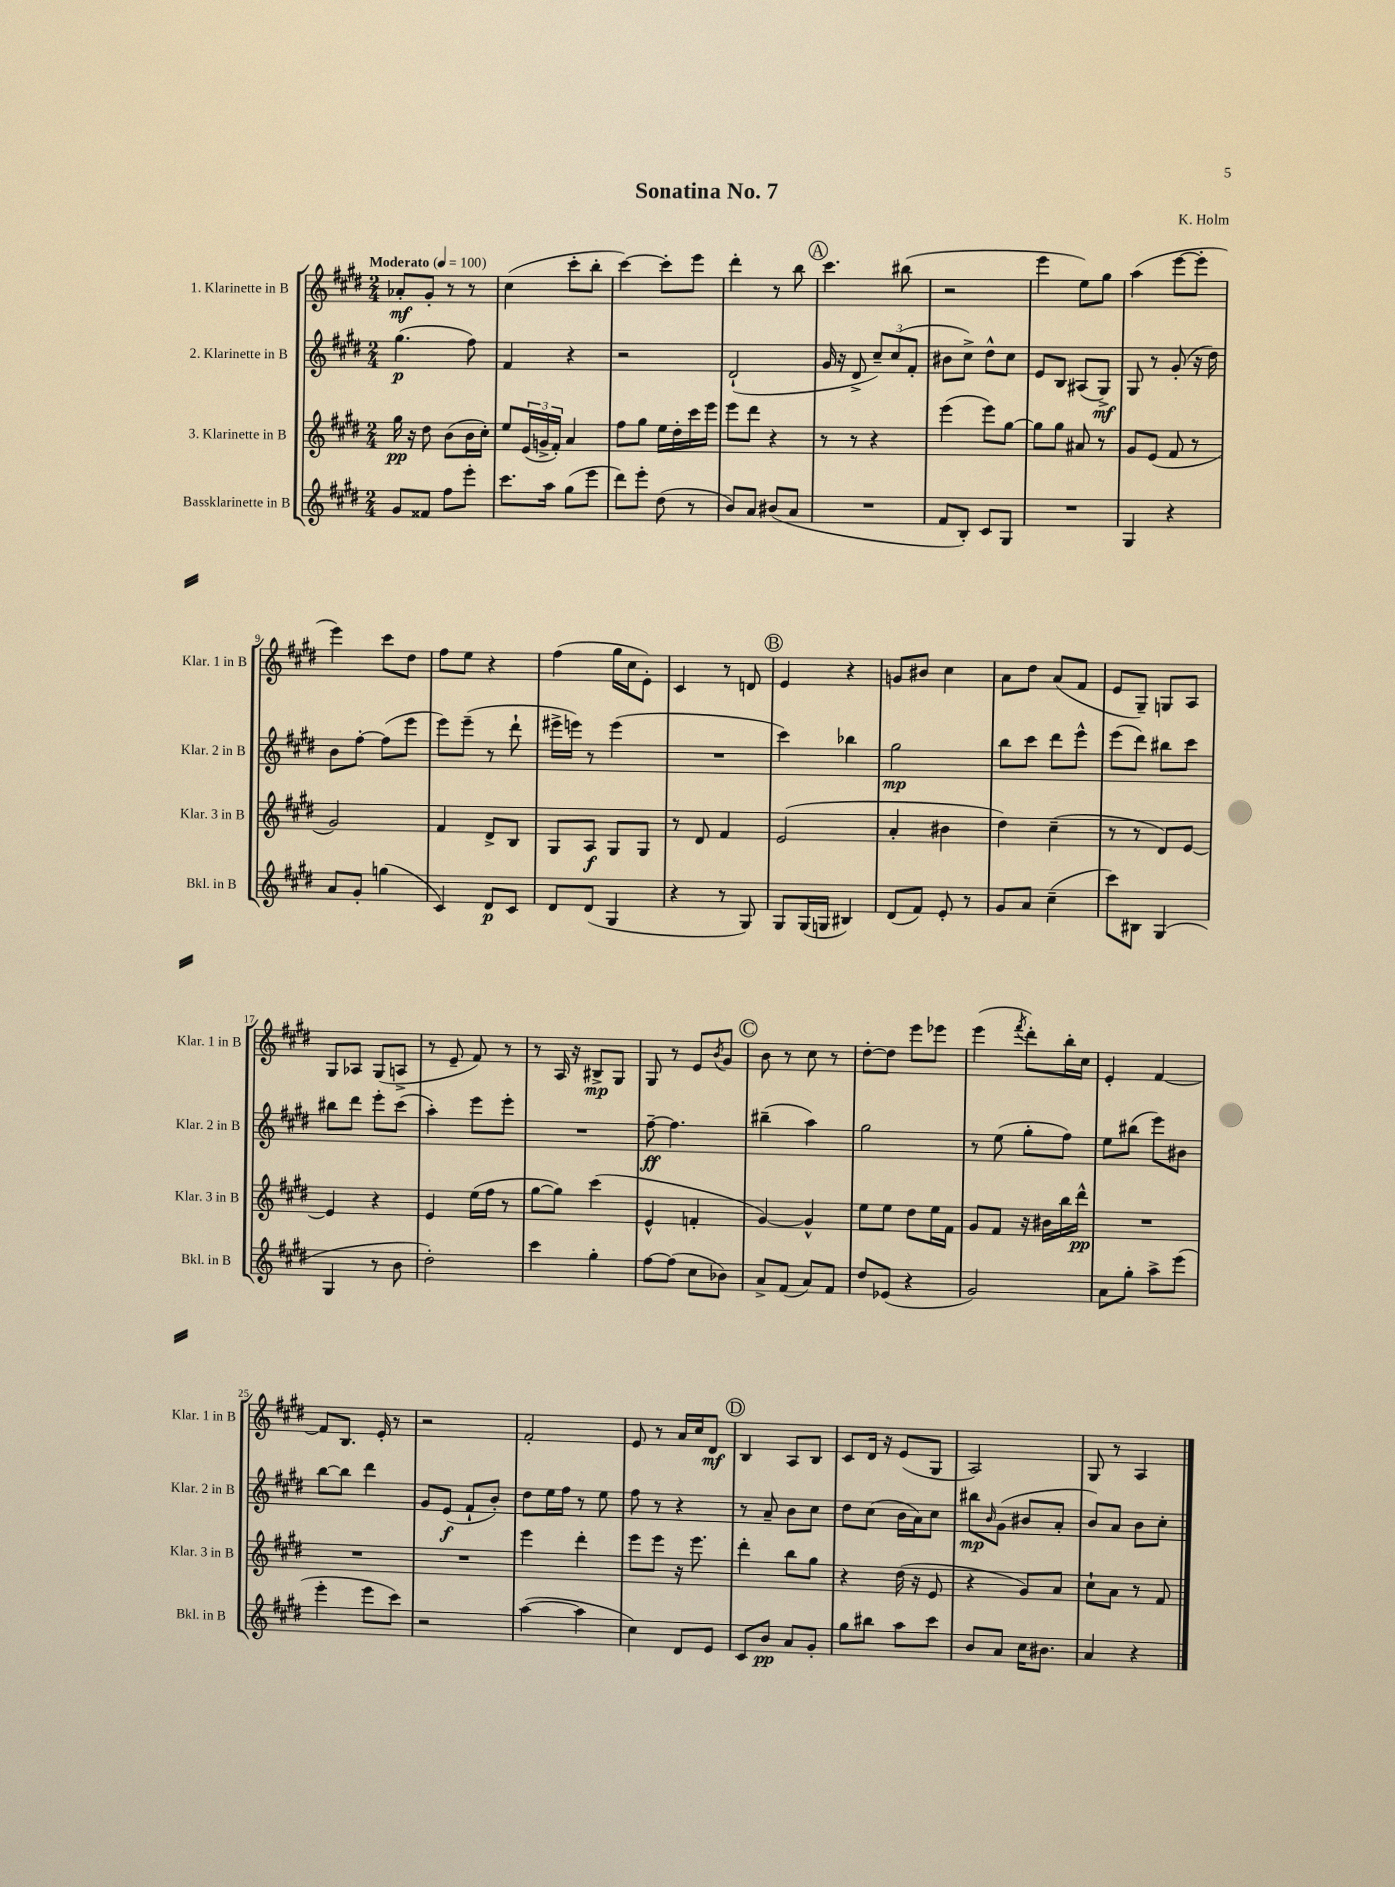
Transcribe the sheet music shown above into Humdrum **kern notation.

**kern	**kern	**kern	**kern
*staff4	*staff3	*staff2	*staff1
*clefG2	*clefG2	*clefG2	*clefG2
*k[f#c#g#d#]	*k[f#c#g#d#]	*k[f#c#g#d#]	*k[f#c#g#d#]
*M2/4	*M2/4	*M2/4	*M2/4
*MM100	*MM100	*MM100	*MM100
8g#/L	16gg#\	(4.gg#\	8a-'/L
.	16r	.	.
8f##/J	8dd#\	.	8g#'/J
8ff#\L	(8b\L	.	8r
8eee'\J	16b\L	8ff#\)	8r
.	16cc#'\JJ)	.	.
=	=	=	=
8.ccc#\L	8ee/L	4f#/	(4cc#\
.	(24e/L	.	.
.	24g^/	.	.
16aa\Jk	.	.	.
.	24f#'/JJ)	.	.
(8gg#\L	4a/	4r	8ccc#'\L
8eee\J	.	.	8bb'\J
=	=	=	=
8ddd#\L)	8ff#\L	2r	[4ccc#\)
8eee'\J	8gg#\J	.	.
(8dd#\	16ee\LL	.	8ccc#'\]L
.	16dd#'\	.	.
8r	16ccc#\	.	8eee\J
.	16eee\JJ	.	.
=	=	=	=
8b/L)	8eee\L	(2d#`/	4ddd#'\
8a/J	8ddd#\J	.	.
(8b#/L	4r	.	8r
8a/J	.	.	8bb\
=	=	=	=
2r	8r	16g#/	4.ccc#\
.	.	16r	.
.	8r	8d#^/	.
.	4r	12cc#~/L)	.
.	.	(12cc#/	.
.	.	.	(8bb#\
.	.	12f#'/J	.
=	=	=	=
8f#/L	(4eee\	8b#\L	2r
8B'/J)	.	8cc#^\J)	.
8c#/L	8eee\L)	8dd#^^\L	.
8G#/J	[8gg#\J	8cc#\J	.
=	=	=	=
2r	8gg#\]L	8e/L	4eee\
.	8gg#\J	8B/J	.
.	8a#/	(8A#/L	8ee\L)
.	8r	8G#^/J)	8gg#\J
=	=	=	=
4G#/	8g#/L	8G#/	(4aa\
.	(8e/J	8r	.
4r	8f#/	(8g#'/	[8eee\L
.	8r	16r	8eee'\]J
.	.	16dd#\)	.
=	=	=	=
8a/L	2g#/)	8b\L	4eee\)
8g#'/J	.	[8ff#'\J	.
(4gg\	.	(8ff#\]L	8ccc#\L
.	.	8eee\J	8dd#\J
=	=	=	=
4c#/)	4f#/	8eee\L)	8ff#\L
.	.	(8eee~\J	8ee\J
8d#/L	8d#^/L	8r	4r
8c#/J	8B/J	8ddd#`\	.
=	=	=	=
8d#/L	8G#/L	16eee#^\LL	(4ff#\
.	.	16eee\JJ)	.
(8d#/J	8A/J	8r	.
4G#/	8G#/L	(4eee\	16gg#\LL
.	.	.	16cc#\J
.	8G#/J	.	8e'\J)
=	=	=	=
4r	8r	2r	4c#/
.	8d#/	.	.
8r	4f#/	.	8r
8G#/)	.	.	8d/
=	=	=	=
8G#/L	(2e/	4ccc#\)	4e/
(16G#/L	.	.	.
16G/JJ	.	.	.
4B#/)	.	4bb-\	4r
=	=	=	=
(8d#/L	4a'/	2gg#\	8g/L
8f#/J)	.	.	8b#/J
8e'/	4b#\	.	4cc#\
8r	.	.	.
=	=	=	=
8g#/L	4dd#\)	8bb\L	8a\L
8a/J	.	8ccc#\J	8dd#\J
(4cc#~\	(4cc#~\	8ddd#\L	(8a/L
.	.	8eee^^\J	8f#/J
=	=	=	=
8ccc#\L)	8r	(8eee\L	8e/L
8B#\J	8r	8ddd#\J)	8G#~/J)
(4G#/	8d#/L)	8bb#\L	8G/L
.	[8e/J	8ccc#\J	8A/J
=	=	=	=
4G#/	4e/]	8bb#\L	8G#/L
.	.	8ddd#\J	8A-/J
8r	4r	8eee'\L	(8G#/L
8b\	.	(8ccc#\J	8A^/J
=	=	=	=
2dd#'\)	4e/	4aa'\)	8r
.	.	.	8e~/
.	(16ee\LL	8eee\L	8f#/)
.	16ff#\JJ	.	.
.	8r	8eee'\J	8r
=	=	=	=
4ccc#\	[8gg#\L	2r	8r
.	8gg#\]J)	.	16A/
.	.	.	16r
4gg#'\	(4ccc#\	.	8B#^/L
.	.	.	8G#/J
=	=	=	=
[8ff#\L	4e^^/	[8ff#~\	8G#/
(8ff#\]J	.	4.ff#\]	8r
8cc#\L	4f'/	.	8e/L
.	.	.	8qb/
8b-\J)	.	.	8g#/J
=	=	=	=
8a^/L	[4g#/)	(4bb#~\	8b\
(8f#/J	.	.	8r
8a/L)	4g#^^/]	4aa\)	8cc#\
8f#/J	.	.	8r
=	=	=	=
8dd#/L	8ee\L	2gg#\	[8dd#'\L
(8e-/J	8ee\J	.	8dd#\]J
4r	8dd#\L	.	8eee\L
.	16ee\L	.	8eee-\J
.	16f#\JJ	.	.
=	=	=	=
2g#/)	8g#/L	8r	(4eee\
.	8f#/J	(8ee\	.
.	.	.	8qfff#/
.	16r	8gg#'\L	8ddd#'\L)
.	16b#\LL	.	.
.	16bb\	8ff#\J)	16bb'\L
.	16ddd#^^\JJ	.	16cc#\JJ
=	=	=	=
8a\L	2r	8ee\L	4e'/
8gg#'\J	.	(8bb#\J	.
8aa^\L	.	8eee\L)	[4f#/
(8eee\J	.	8b#\J	.
=	=	=	=
4eee'\	2r	[8bb\L	8f#/]L
.	.	8bb\]J	8.B/J
8eee\L	.	4ddd#\	.
.	.	.	16e'/
8ccc#\J)	.	.	8r
=	=	=	=
2r	2r	8g#/L	2r
.	.	(8e/J	.
.	.	8f#`/L	.
.	.	8b'/J)	.
=	=	=	=
([4aa\	4eee\	8dd#\L	2f#'/
.	.	16ee\L	.
.	.	16ff#\JJ	.
4aa\]	4ddd#'\	8r	.
.	.	8ee\	.
=	=	=	=
4cc#\)	8eee\L	8ff#\	8e/
.	8eee\J	8r	8r
8d#/L	16r	4r	16a/LL
.	8.eee\	.	16cc#/J
8e/J	.	.	8d#/J
=	=	=	=
8c#/L	4ddd#'\	8r	4B/
8b/J	.	8a~/	.
8a/L	8bb\L	8b\L	8A/L
8g#'/J	8gg#\J	8cc#\J	8B/J
=	=	=	=
8gg#\L	4r	8dd#\L	8c#/L
8bb#\J	.	(8cc#\J	16d#/Jk
.	.	.	16r
8aa\L	(16dd#\	16b\LL	(8e/L
.	16r	16a\J)	.
8ccc#\J	8e/	8cc#\J	8G#/J
=	=	=	=
8b/L	4r	8bb#\L	2A/)
.	.	16qqb/	.
8a/J	.	(8g#\J	.
16cc#\LK	8g#/L)	8b#/L	.
8.b#\J	.	.	.
.	8a/J	8a'/J	.
=	=	=	=
4a/	8cc#`\L	8b/L)	8G#/
.	8a\J	8a/J	8r
4r	8r	8b\L	4A/
.	8f#/	8cc#'\J	.
==	==	==	==
*-	*-	*-	*-
